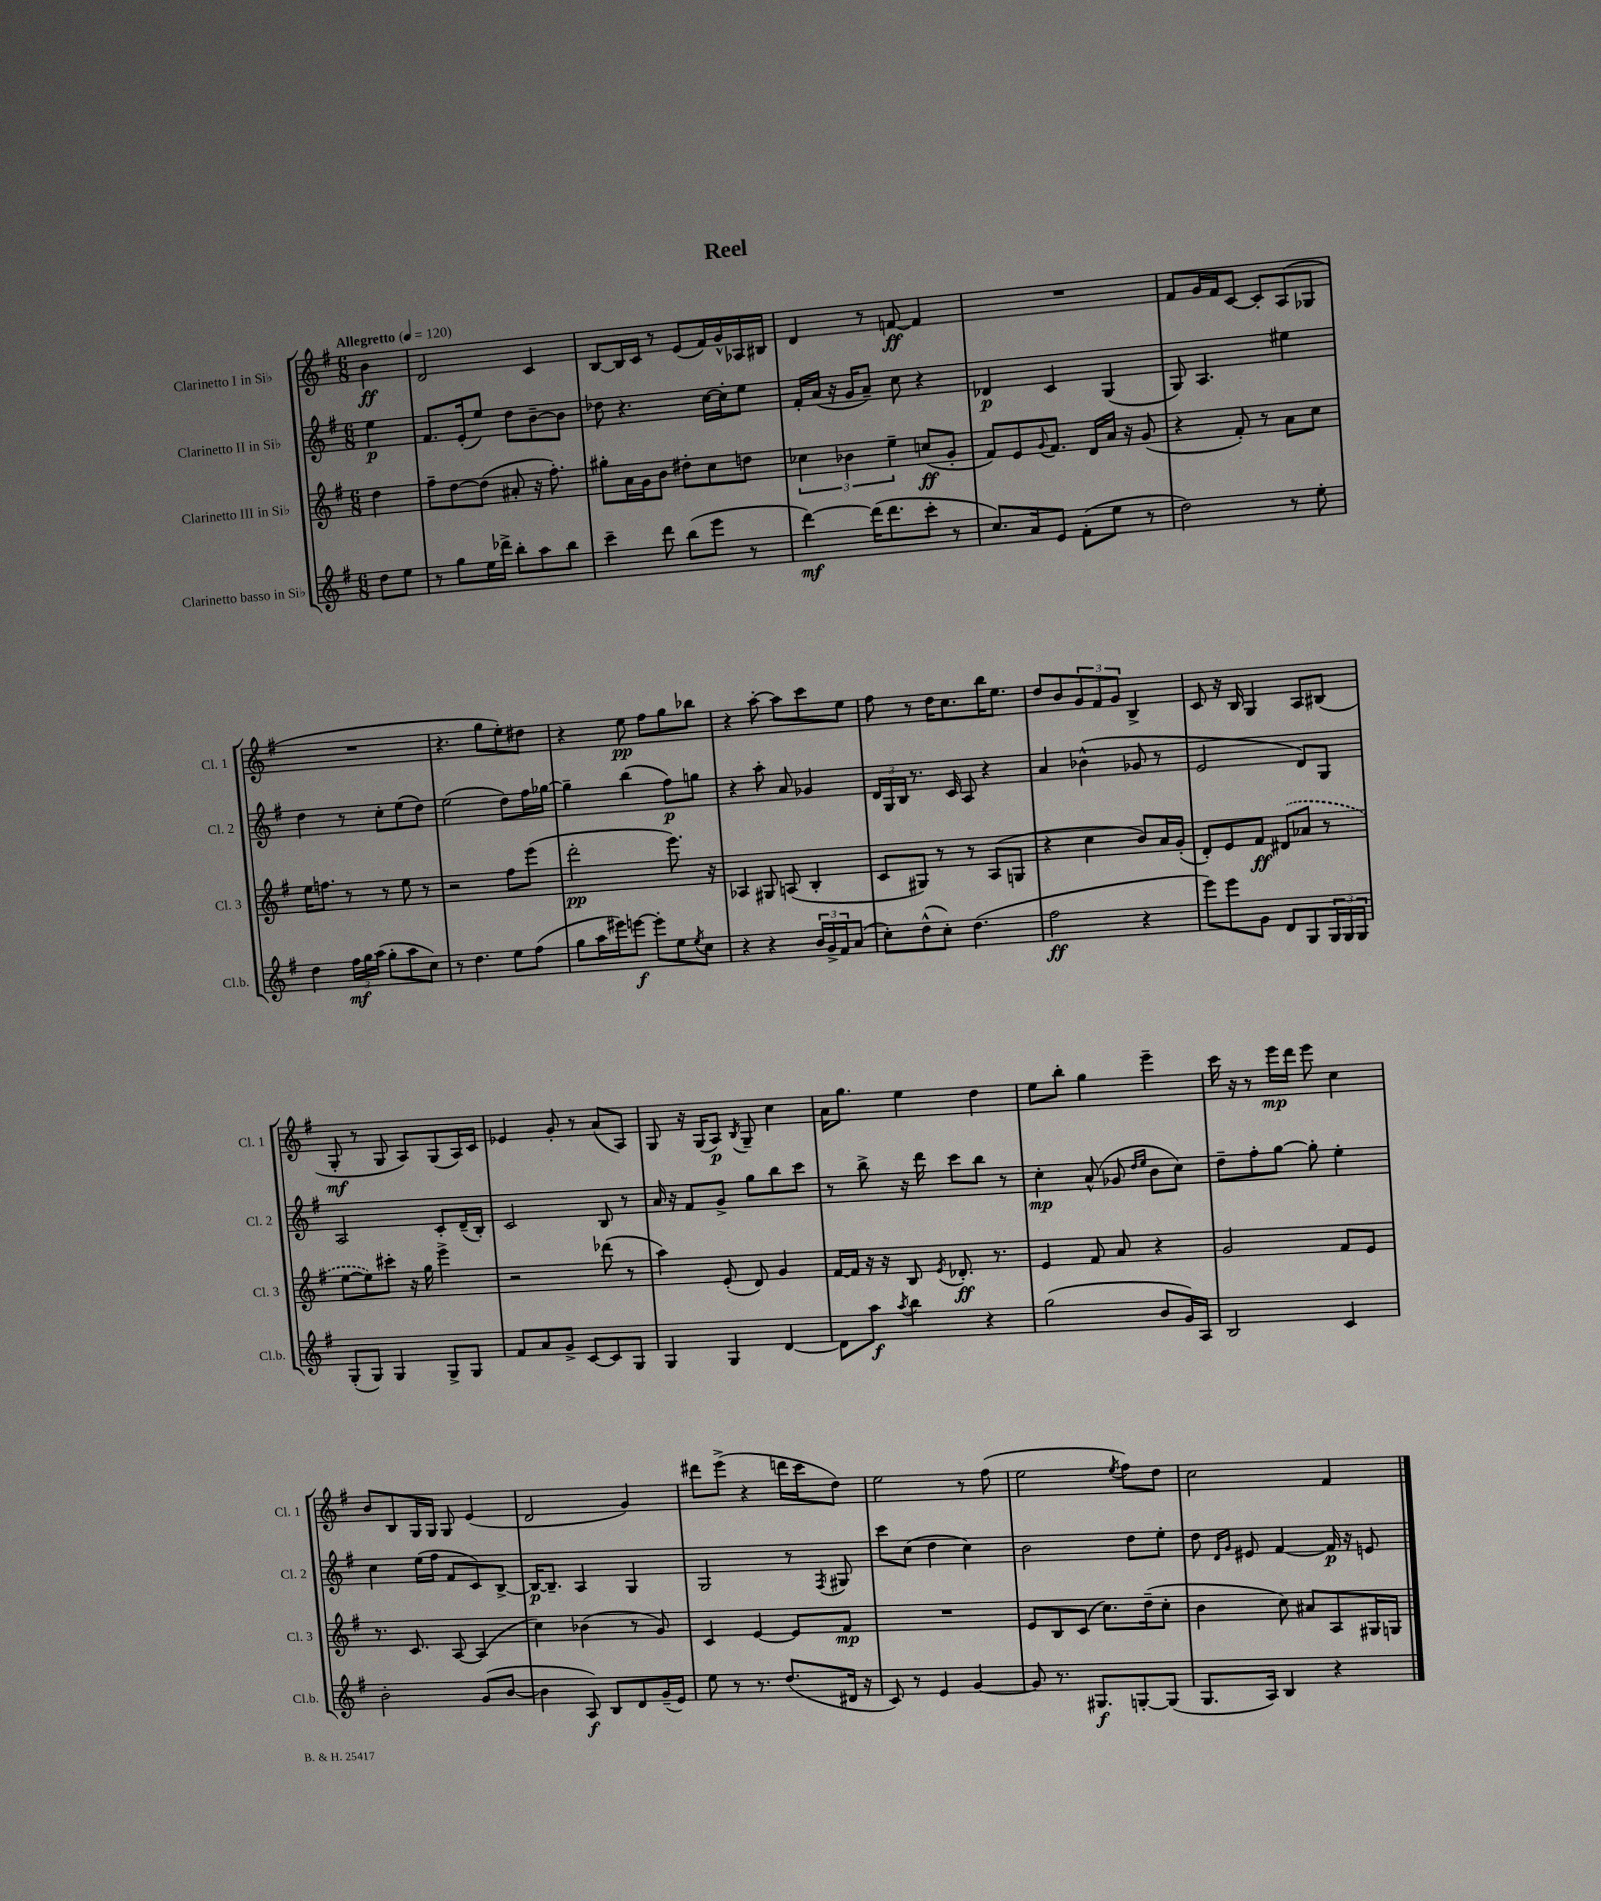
\header { title = "Reel" }
<<
\new StaffGroup <<
\new Staff = "s0" \with { instrumentName = "Clarinetto I in Sib" shortInstrumentName = "Cl. 1" } {
    \clef treble \key g \major \numericTimeSignature \time 6/8 \partial 4 \tempo "Allegretto" 4 = 120
    b'4\ff |
    d'2 c'4 |
    b8~ b16 c'16 r8 e'8( fis'16) g'16-^ aes16 bis16 |
    d'4 r8 f'8~\ff f'4 |
    R2. |
    fis'8 g'16 fis'16 c'8~ c'8-. a8( ges8 |
    R2. |
    r4. g''8 e''8-.) dis''8 |
    r4 e''8\pp fis''8 g''8 bes''8 |
    r4 a''8~-. a''8 c'''8 e''8 |
    fis''8 r8 d''16 c''8. b''16 e''8. |
    d''8 b'8 \tuplet 3/2 { g'8 fis'8 g'8 } b4-> |
    c'8 r16 b16 g4 a8 bis8( |
    g8-.\mf r8 g8 a8) g8( a16) c'16 |
    ees'4 g'8-. r8 a'8( a8) |
    g8 r16 g16( a8\p) \acciaccatura { b8 } g8-- c''4 |
    a'16 g''8. e''4 d''4 |
    e''8 b''8-. g''4 e'''4-- |
    c'''16 r16 r8 e'''16\mp d'''16 e'''8 c''4 |
    b'8 b8 g16 g16 g8 e'4( |
    d'2 g'4) |
    dis'''8 e'''8->( r4 d'''16 c'''16 d''8) |
    e''2 r8 fis''8( |
    e''2 \acciaccatura { e''8 } fis''8) d''8 |
    c''2 fis'4 \bar "|." |
}
\new Staff = "s1" \with { instrumentName = "Clarinetto II in Sib" shortInstrumentName = "Cl. 2" } {
    \clef treble \key g \major \numericTimeSignature \time 6/8 \partial 4
    e''4\p |
    fis'8. e'16-.( e''8) d''8 b'8~-- b'8 |
    des''8 r4. c''16~ c''16-. e''8 |
    fis'16-. a'16( r16 g'16 a'8--) c''8 r4 |
    des'4\p c'4 g4( |
    g8) a4. eis''4 |
    d''4 r8 c''8-. e''8( d''8) |
    e''2( d''8) fis''16 ges''16~ |
    ges''4-- b''4( fis''8\p) g''8 |
    r4 a''8-. a'8 ges'4 |
    \tuplet 3/2 { d'16 g16 b16 } r8. c'16 a8 r4 |
    a'4 bes'4-^( ges'8 r8 |
    e'2 d'8) g8 |
    a2 c'8-. d'16--( b16-.) |
    c'2 b8 r8 |
    a'16 r16 fis'8 g'8-> g''8 b''8 c'''8 |
    r8 b''8-> r16 d'''16 c'''8 b''8 r8 |
    c''4-.\mp a'8-^( ges'8 \grace { d''16 e''16 } b'8 c''8) |
    d''8-- fis''8-. g''8~ g''8-. e''4-. |
    c''4 e''16( fis''16 fis'8 c'8) b8~-> |
    b16~\p b8.-- a4 g4 |
    g2 r8 \acciaccatura { fis8 } gis8 |
    c'''8 c''8( d''4 c''4) |
    b'2 d''8 e''8-. |
    d''8 \grace { d'16 g'16 } eis'8 fis'4~ fis'16\p r16 e'8 \bar "|." |
}
\new Staff = "s2" \with { instrumentName = "Clarinetto III in Sib" shortInstrumentName = "Cl. 3" } {
    \clef treble \key g \major \numericTimeSignature \time 6/8 \partial 4
    d''4 |
    fis''8-- d''8~ d''8( ais'8-. r16 fis''8.-.) |
    gis''8-. a'16 g'16 b'8 dis''8-. c''8 d''8 |
    \tuplet 3/2 { ces''4 bes'4 e''4-- } c''8\ff( g'8-. |
    fis'8) e'8 \appoggiatura { g'8 } fis'8. d'16 a'16 r16 g'8( |
    r4 fis'8-.) r8 a'8 c''8 |
    e''16 f''8. r8 r8 e''8 r8 |
    r2 fis''8 e'''8( |
    d'''2-.\pp e'''8.) r16 |
    aes4 gis8 a8( b4-. |
    c'8 gis8) r8 r8 a8( g8 |
    r4 c''4 b'8) a'16 g'16-.( |
    d'8-.) e'8 fis'8\ff \once \slurDashed dis'8( aes'8 r8 |
    e''8~ e''8) cis'''8-. r16 g''16 e'''4-> |
    r2 des'''8( r8 |
    a''4) e'8-.( d'8) g'4 |
    fis'16~ fis'16 r16 r16 b8 \acciaccatura { e'8 } des'8.-.\ff r8. |
    e'4 fis'8 a'8 r4 |
    g'2 fis'8 e'8 |
    r8. c'8. a8~ a4( |
    c''4) bes'4( r8 g'8) |
    c'4 e'4~ e'8 fis'8\mp |
    R2. |
    e'8 b8 c'8( c''8.) d''16--( c''8-. |
    b'4 c''8) ais'8 a8 gis16 g16 \bar "|." |
}
\new Staff = "s3" \with { instrumentName = "Clarinetto basso in Sib" shortInstrumentName = "Cl.b." } {
    \clef treble \key g \major \numericTimeSignature \time 6/8 \partial 4
    d''8 e''8 |
    r8 g''8 e''16 des'''16-> b''8-. a''8 b''8 |
    c'''4-- d'''8 b''8( e'''8 r8 |
    d'''4~\mf) d'''16( d'''8. c'''8-. r8 |
    c''8.) a'16 e'8 fis'8-.( e''8 r8 |
    d''2) r8 e''8-. |
    d''4 \tuplet 3/2 { fis''16\mf g''16 a''16( } g''8-. a''8 c''8) |
    r8 d''4. e''8 fis''8( |
    g''8 a''16 eis'''16) e'''8~\f e'''8-. e''8 \acciaccatura { e''8 } c''8 |
    r4 r4 \tuplet 3/2 { b'16 g'16-> fis'16 } a'8( |
    c''8-.) d''8-^( c''8-.) d''4.( |
    fis''2\ff r4 |
    e'''8) e'''8 g'8 d'8 g8 \tuplet 3/2 { g16 g16 g16 } |
    g8-.( g8) g4 g8-> g8 |
    fis'8 a'8 g'8-> c'8~ c'8 g8 |
    g4 g4 d'4~ |
    d'8 a''8\f \acciaccatura { a''8 } b''4 r4 |
    g''2( b'8 g'16) a16 |
    b2 c'4 |
    b'2-. g'8( b'8~ |
    b'4 a8\f) b8 d'8 g'16--( e'16) |
    e''8 r8 r8. d''8.( dis'16 r16 |
    c'8) r8 e'4 g'4~ |
    g'8 r8. gis8.\f g8~-. g8( |
    g8. a16) b4 r4 \bar "|." |
}
>>
>>
\layout { \context { \Score \remove "Bar_number_engraver" } }
